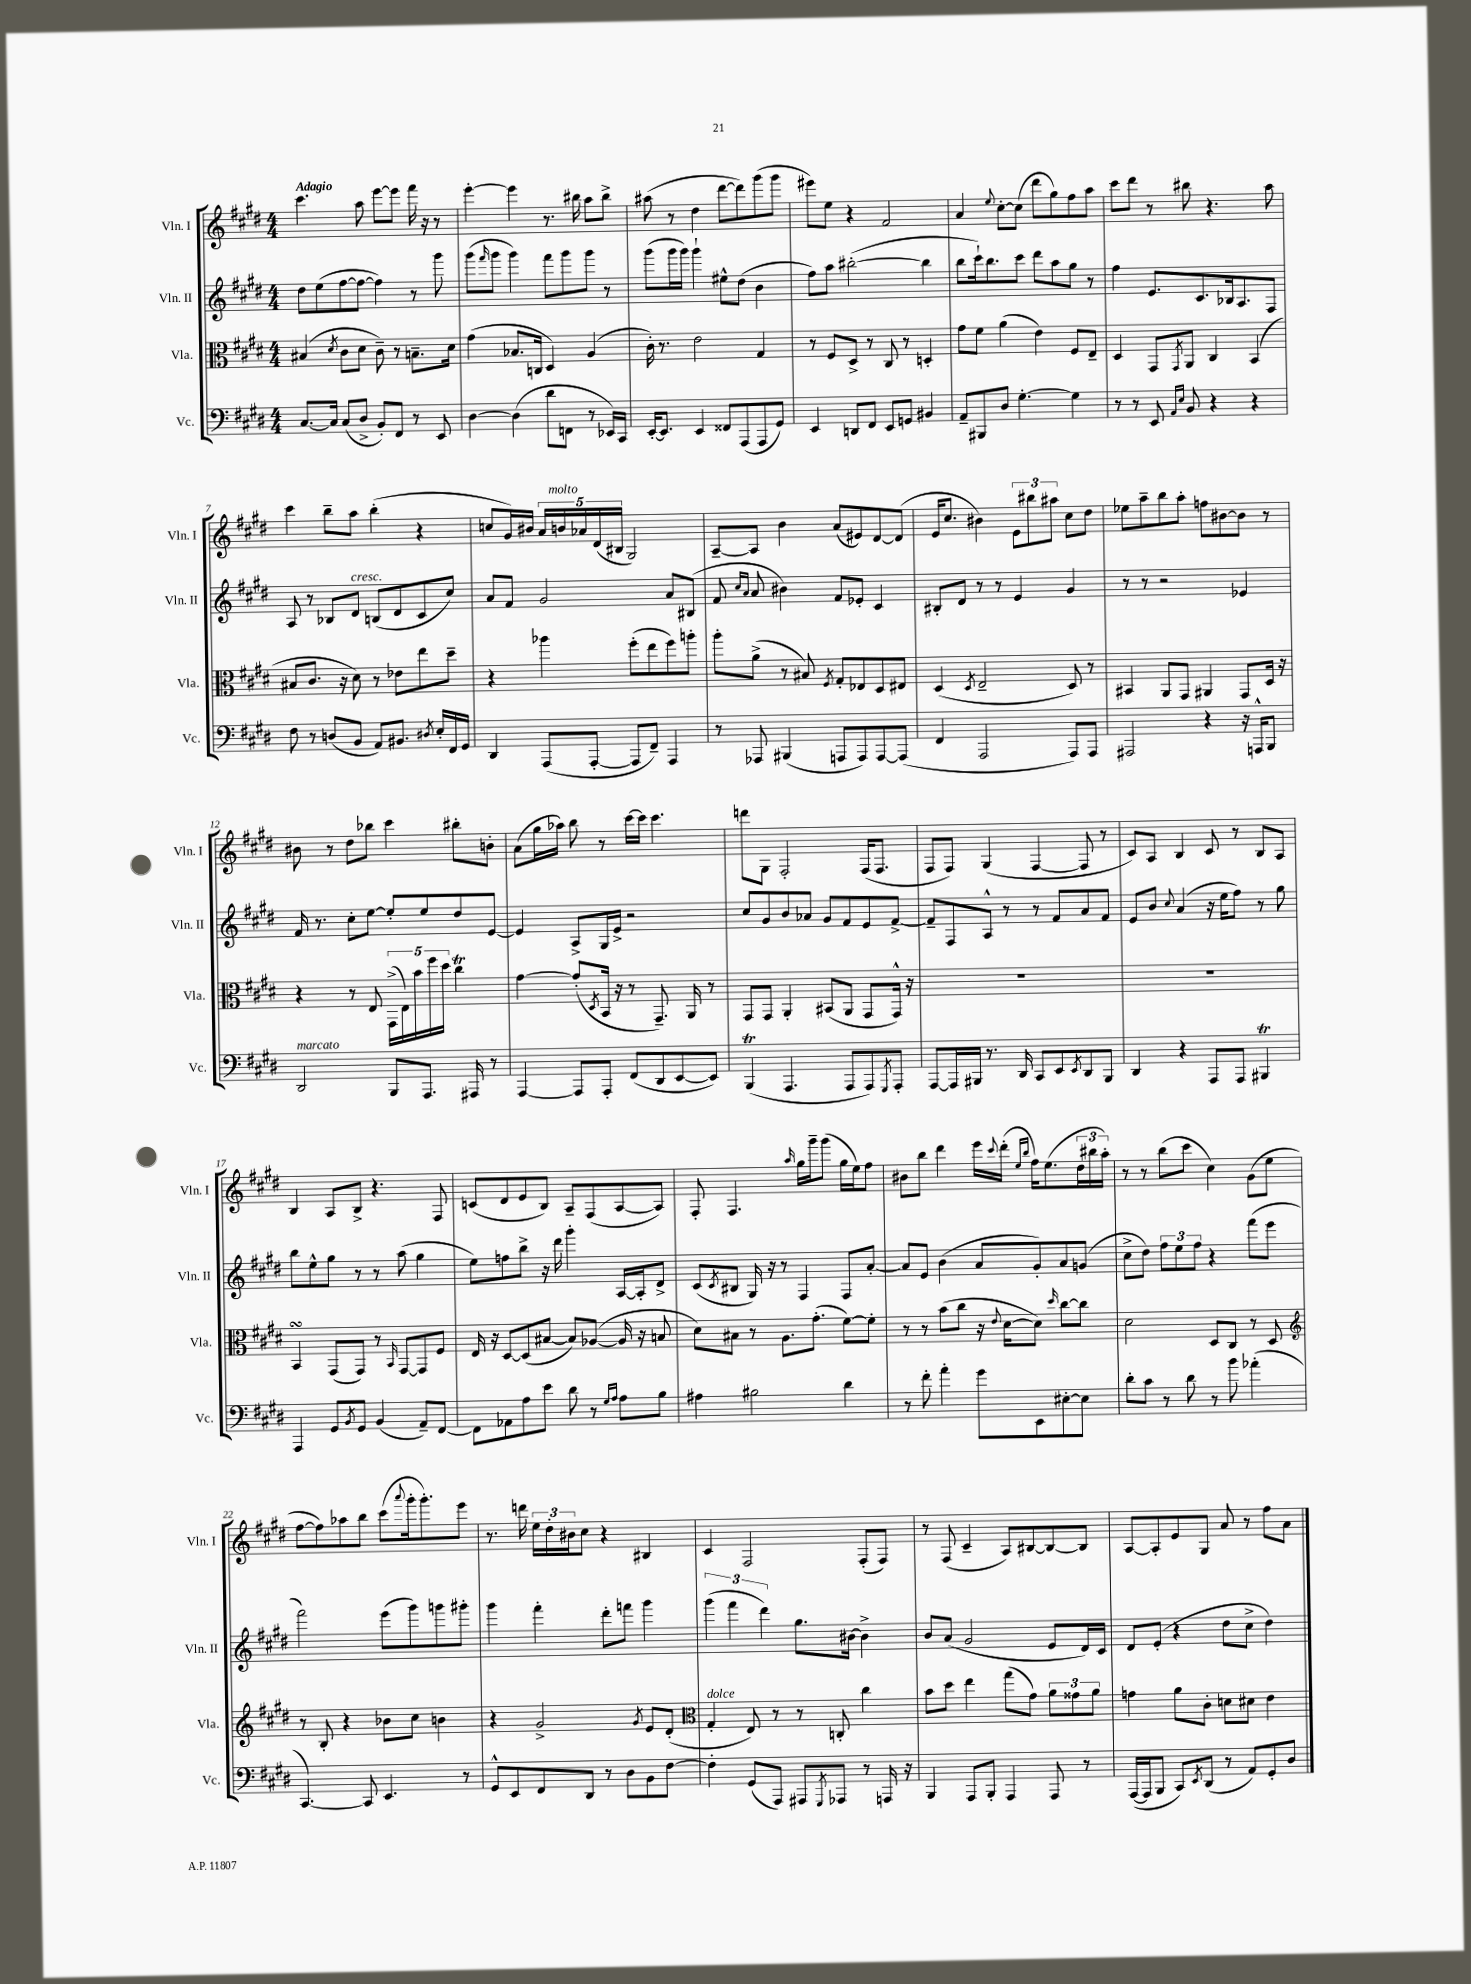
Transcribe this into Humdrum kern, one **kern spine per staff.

**kern	**kern	**kern	**kern
*staff4	*staff3	*staff2	*staff1
*clefF4	*clefC3	*clefG2	*clefG2
*k[f#c#g#d#]	*k[f#c#g#d#]	*k[f#c#g#d#]	*k[f#c#g#d#]
*M4/4	*M4/4	*M4/4	*M4/4
[8.C#	(4B#	8dd#	4.ccc#
.	.	(8ee	.
16C#]	.	.	.
.	8qd#	.	.
(8C#	8c#	[8ff#	.
8D#^	8d#	8ff#_	8aa
8BB')	8c#~)	4ff#])	[8eee
8FF#	8r	.	8eee]
8r	8.B~	8r	16fff#
.	.	.	16r
8EE	.	8ggg#	8r
.	16d#	.	.
=	=	=	=
[4D#	(4g#	(8ggg#	[4eee'
.	.	16qqfff#	.
.	.	8ggg#	.
(4D#]	8.B-	4ggg#)	4eee]
.	16C	.	.
8d#	4D#)	8fff#	8.r
8FF	.	8ggg#	.
.	.	.	16bb#
8r	(4A	8ggg#	8aa
16EE-)	.	8r	8bb#^
16CC#	.	.	.
=	=	=	=
[16EE'	16c#')	(8ggg#	(8aa#
8.EE]	8.r	.	.
.	.	16ggg#	8r
.	.	16ggg#)	.
4EE	2e	4ggg#`	4dd#
8FF##	.	8ee#^^	[8ddd#
(8AAA	.	(8dd#	8ddd#])
8AAA	4G#	4b	(8ggg#
8GG#)	.	.	8ggg#
=	=	=	=
4EE	8r	8ff#)	8eee#)
.	8F#	8aa	8ee
8DD	8D#^	([2bb#'	4r
8FF#	8r	.	.
8EE	8C#	.	2f#
8GG	8r	.	.
4BB#	4D'	4bb#]	.
=	=	=	=
8AA~	8g#	8bb	4a
8BBB#	8f#	16ccc#`)	.
.	.	8.bb	.
.	.	.	8qqee
8D#	(4a	.	[8cc#'
[4.G#'	.	8ccc#	(8cc#]
.	4e)	8ddd#	8ddd#
.	.	8aa	8gg#)
4G#]	8F#	8gg#	8ff#
.	8E~	8r	8aa
=	=	=	=
8r	4D#	4ff#	8ccc#
8r	.	.	8ddd#
8EE	8GG#	8.e	8r
16qqAA	.	.	.
16qqE	8qGG#	.	.
8BB	8AA	.	8bb#
.	.	8.c#	.
4r	4C#	.	4.r
.	.	16B-	.
.	.	8.A	.
4r	(4BB	.	.
.	.	8F#	8aa
=	=	=	=
8F#	8B#	8A	4ccc#
8r	8.c#	8r	.
(8D	.	8B-	8bb~
.	16r	.	.
8BB	8d#)	8d#	8aa
8AA)	8r	(8B	(4bb'
8.BB#	8e-	8d#	.
.	8ee	8c#	4r
8qD#	.	.	.
16E'	.	.	.
16FF#	8dd#~	8cc#)	.
16GG#	.	.	.
=	=	=	=
4DD#	4r	8a	8cc
.	.	8f#	16g#)
.	.	.	16b#
(8AAA	4aa-	2g#	20a
.	.	.	20b
.	.	.	20a-
[8AAA'	.	.	.
.	.	.	(20d#
.	.	.	20B#
8AAA]	(8ff#'	.	2G#)
8FF#~)	8ee	.	.
4AAA	8ff#)	8a	.
.	8aa'	(8B#	.
=	=	=	=
8r	8aa'	8f#	[8A~
.	.	16qqcc#	.
.	.	16qqa	.
8AAA-	(8a^	8a	8A]
(4BBB#	8r	4b#)	4b
.	8B#)	.	.
.	8qF#	.	.
8AAA	8G#'	8f#	(8a
8AAA)	8E-	8e-'	8e#)
[8AAA	8D#	4c#	[8d#
(8AAA]	8E#	.	(8d#]
=	=	=	=
4FF#	(4D#	8B#'	16e
.	.	.	8.cc#
.	.	8d#	.
.	8qD#	.	.
2AAA	2E~	8r	4b#)
.	.	8r	.
.	.	4e	12e
.	.	.	12bb#
.	.	.	12aa#
8AAA)	8D#)	4g#	8cc#
8AAA	8r	.	8dd#
=	=	=	=
2AAA#	4BB#	8r	8ee-
.	.	8r	8aa~
.	8AA	2r	8bb
.	8GG#	.	8aa'
4r	4AA#	.	8ff
.	.	.	[8b#
16r	8GG#	4e-	8b#]
16AAA^^	.	.	.
8BBB	16D#	.	8r
.	16r	.	.
=	=	=	=
2DD#	4r	16f#	8b#
.	.	8.r	.
.	.	.	8r
.	8r	8cc#'	8dd#
.	8E	[8ee	8bb-
8BBB	(20GG#^	8ee']	4ccc#
.	20E)	.	.
.	20b	.	.
8.AAA	.	8ee	.
.	20ff#	.	.
.	20dd#	.	.
.	4cc#	8dd#	8bb#'
16AAA#	.	.	.
8r	.	[8e	8b'
=	=	=	=
[4AAA	[4g#	4e]	(8a
.	.	.	16gg#
.	.	.	16aa-)
8AAA]	(8g#']	8A^	8bb
.	8qD#	.	.
8AAA'	16BB	16G#	8r
.	16r	16e^	.
(8FF#	8r	2r	[16ccc#
.	.	.	16ccc#]
8DD#	8.GG#~)	.	4.ccc#
[8EE	.	.	.
.	16AA	.	.
8EE])	8r	.	.
=	=	=	=
(4BBB	8GG#	8cc#	8ddd
.	8GG#	8g#	8G#
4.AAA	4AA'	8b	2F#'
.	.	8a-	.
.	(8BB#	8g#	.
8AAA	8AA	8f#	.
8AAA)	8GG#	8e	(16F#
.	.	.	8.F#
8qGGG#	.	.	.
8AAA'	16GG#^^)	[8f#^	.
.	16r	.	.
=	=	=	=
[8AAA	1r	8f#~]	8F#
16AAA]	.	8F#	8F#)
16BBB#	.	.	.
8.r	.	8A^^	(4G#
.	.	8r	.
16DD#	.	.	.
8CC#	.	8r	[4F#
8EE	.	8f#	.
8qEE	.	.	.
8DD#	.	8a	8F#]
8BBB#	.	8f#	8r
=	=	=	=
4DD#	1r	8e	8c#)
.	.	8b	8A
.	.	8qqcc#	.
4r	.	(4a	4B
8AAA	.	16r	8c#
.	.	16ee	.
8AAA	.	8ff#)	8r
4BBB#	.	8r	8B
.	.	8gg#	8A
=	=	=	=
4AAA	4BB	8bb	4B
.	.	8ee^^	.
8GG#	(8GG#	8gg#	8A
8qBB	.	.	.
8GG#	8GG#)	8r	8B^
(4BB	8r	8r	4.r
.	16qqBB	.	.
.	[8GG#	(8aa	.
8AA~)	8GG#]	4gg#	.
[8FF#	8F#	.	8F#
=	=	=	=
8FF#]	16E	8ee)	(8c
.	16r	.	.
8AA-	[8D#	8ff	8d#
8A	(8D#]	8bb^	8e
8e	[8B#	16r	8B)
.	.	16ddd#	.
8d#	8B#])	4ggg#'	8A~
8r	([8A-	.	(8F#
16qqG#	.	.	.
16qqA	.	.	.
8A	16A-]	[16A	[8A
.	16r	16A']	.
8B	8B	8d#^	8A])
=	=	=	=
4A#	8d#)	(8c#	8F#'
.	.	8qc#	.
.	8B#	8B#	4.F#
2B#	8r	16G#)	.
.	.	16r	.
.	8.A	8r	.
.	.	.	16qqaa
.	.	4F#	16gg#
.	(8.g#'	.	16ggg#~
.	.	.	(8ggg#
4d#	[8f#)	8F#	16gg#
.	.	.	16ee)
.	8f#']	[8a'	8ff#
=	=	=	=
8r	8r	8a]	8b#
8f#'	8r	8e	8bb
4a'	(8b	(4b	4ddd#
.	8cc#	.	.
8g#	16r	8a	16eee
.	8qqe	.	8qqccc#
.	[16d#	.	(16ddd#'
.	.	.	16qqee
.	.	.	16qqbb
8EE	8d#])	8g#')	16ff#)
.	.	.	(8.ee
.	16qqdd#	.	.
[8E#'	[8cc#	8a	.
8E#]	8cc#]	(8g	24dd#
.	.	.	24bb#
.	.	.	24aa')
=	=	=	=
8d#'	2d#	8cc#^	8r
8c#	.	8dd#)	8r
8r	.	12ff#	(8bb
.	.	12ee	.
8d#	.	.	8ccc#
.	.	12ff#	.
8r	8D#	4r	4cc#)
8b	8C#	.	.
(4a-'	8r	(8fff#	(8g#
.	8D#	8eee	8ee
=	=	=	=
*	*clefG2	*	*
[4.CC#)	8r	2fff#)	[8ff#
.	8B'	.	8ff#])
.	4r	.	8aa-
8CC#]	.	.	8bb
4.EE	8b-	(8eee	(8ccc#
.	.	.	8qqaaa
.	8cc#	8ggg#)	16ggg#'
.	.	.	8.ggg#')
.	4b	8ggg	.
8r	.	8ggg#'	8eee
=	=	=	=
8GG#^^	4r	4ggg#	8.r
8EE	.	.	.
.	.	.	16ddd
8FF#	2g#^	4fff#'	24ee
.	.	.	24dd#'
.	.	.	24b#
8DD#	.	.	8cc#
8r	.	8ddd#'	4r
8D#	.	8fff	.
.	8qg#	.	.
8BB	8e	4ggg#	4B#
[8F#	(8d#'	.	.
=	=	=	=
*	*clefC3	*	*
4F#']	4G#'	(6ggg#	4c#
.	.	6fff#	.
(8GG#	8E)	.	2F#
.	.	6ddd#)	.
8AAA)	8r	.	.
8AAA#	8r	8.gg#	.
8qGGG#	.	.	.
8AAA-	8C'	.	.
.	.	[16b#	.
8r	4cc#	4b#^]	(8F#'
16AAA	.	.	8F#)
16r	.	.	.
=	=	=	=
4BBB	8b	8b	8r
.	8dd#	(8a	(8F#
8AAA	4ee	2g#	4c#~
8BBB'	.	.	.
4AAA	(8gg#	.	8A)
.	8g#)	.	[8B#
8AAA	12a	8e	8B#_
.	12g##	.	.
8r	.	16d#)	8B#]
.	12a	.	.
.	.	16c#	.
=	=	=	=
([16AAA	4g	8d#	[8A
16AAA]	.	.	.
8BBB	.	(8e'	8A']
8CC#)	8a	4r	8e
8qEE	.	.	.
(8DD#	8c#'	.	8G#
8r	8d	8dd#	8a
8AA)	8d#	8cc#^	8r
8GG#'	4e	4dd#)	8ff#
8D#	.	.	8a
==	==	==	==
*-	*-	*-	*-
